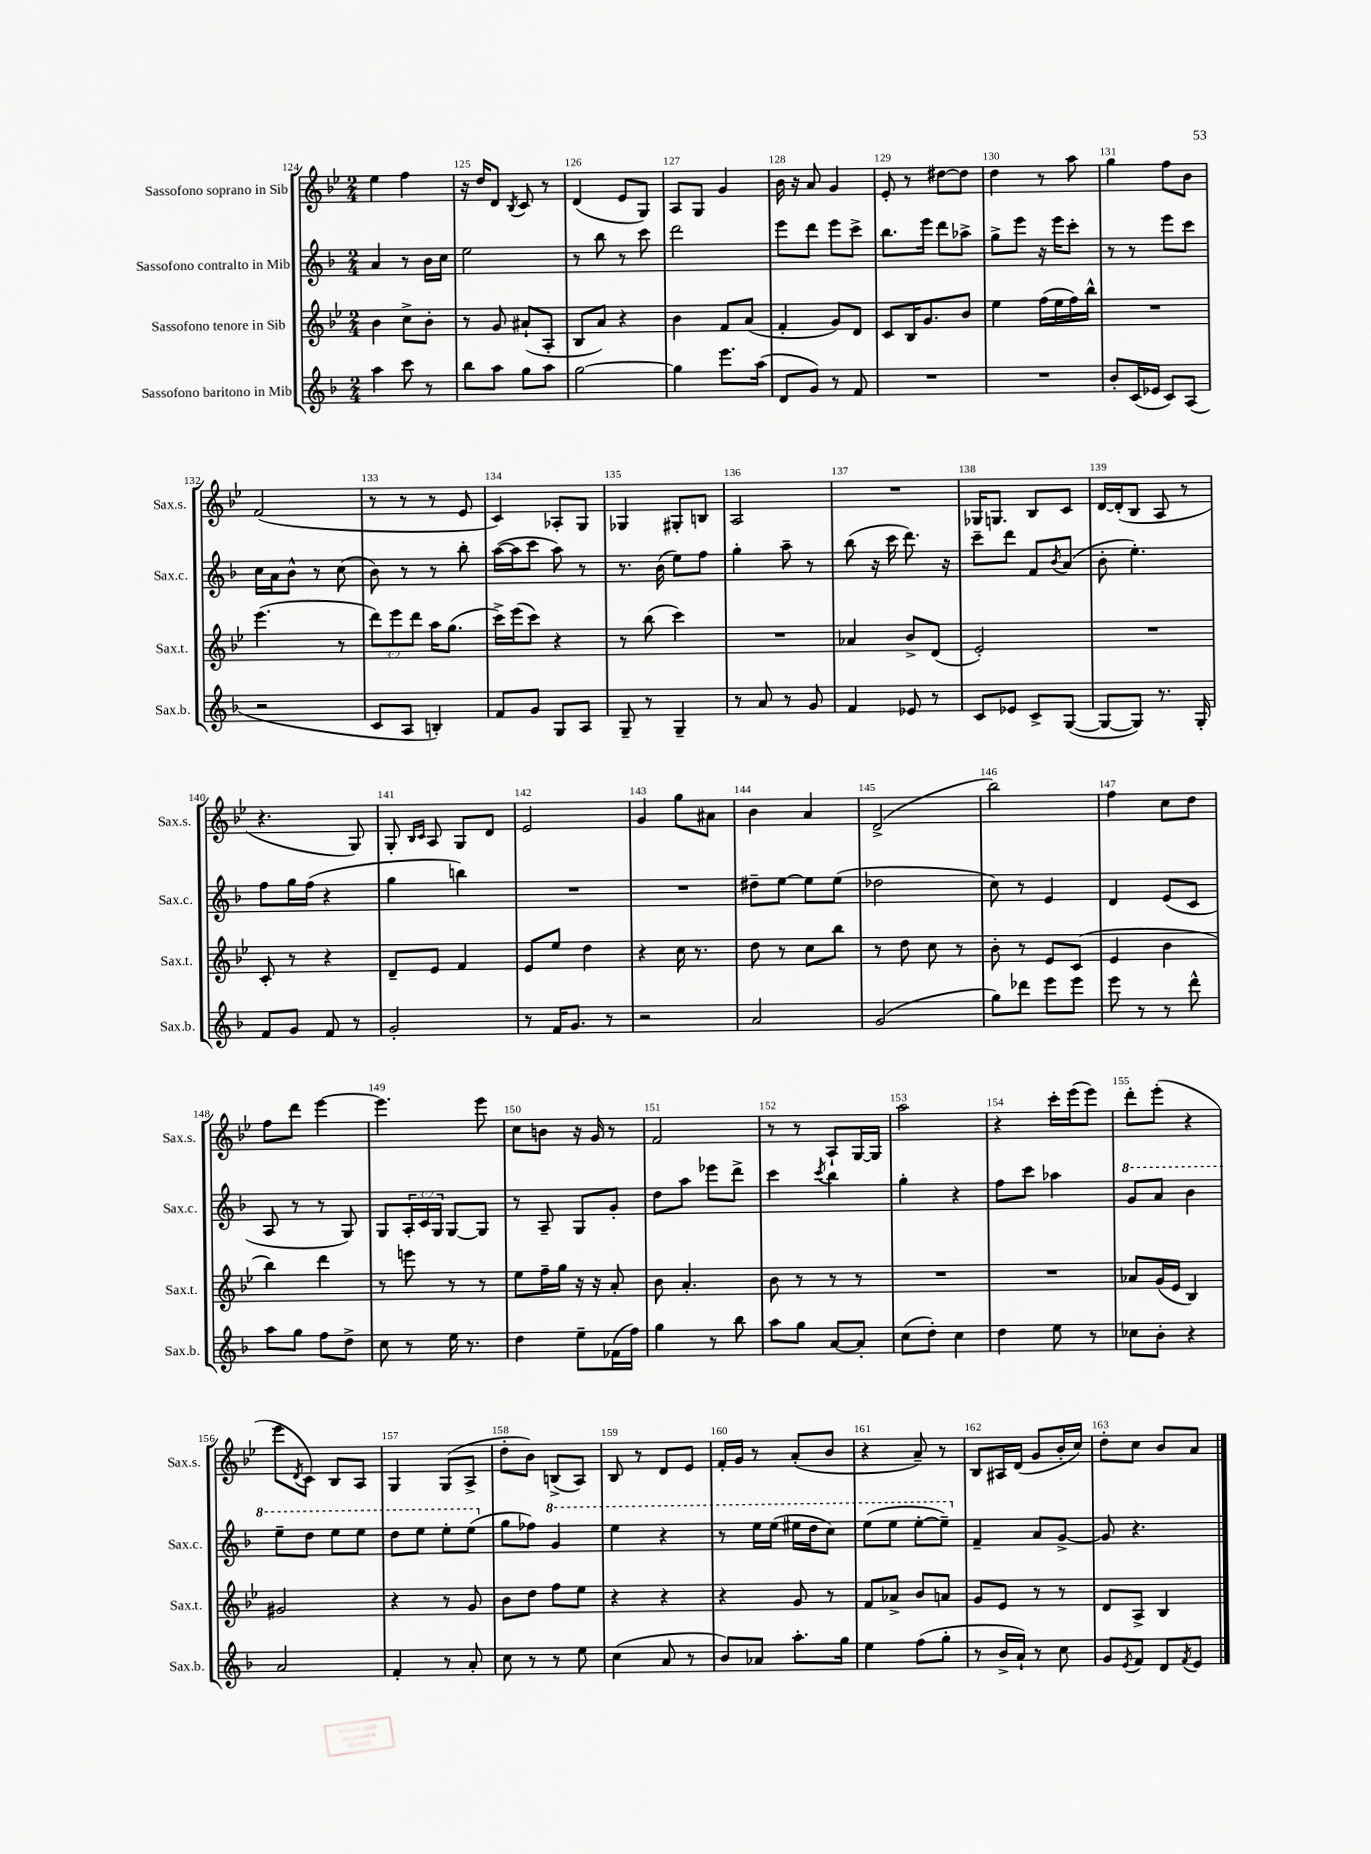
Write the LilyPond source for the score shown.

<<
\new StaffGroup <<
\new Staff = "s0" \with { instrumentName = "Sassofono soprano in Sib" shortInstrumentName = "Sax.s." } {
    \clef treble \key bes \major \numericTimeSignature \time 2/4
    ees''4 f''4 |
    r16 d''16 d'8 \acciaccatura { bes8 } c'8 r8 |
    d'4( ees'8 g8) |
    a8 g8 g'4 |
    bes'16 r16 a'8 g'4 |
    ees'8-. r8 dis''8~ dis''8 |
    d''4 r8 a''8 |
    g''4 f''8 bes'8 |
    f'2( |
    r8 r8 r8 ees'8 |
    c'4) aes8-. g8 |
    ges4 gis8-. b8 |
    a2 |
    R2 |
    ges16 g8. bes8 c'8 |
    d'16~ d'16-.( bes8 a8 r8 |
    r4. g8) |
    g8-. \grace { bes16 c'16 } a8 g8 d'8 |
    ees'2 |
    g'4 g''8 ais'8 |
    bes'4 a'4 |
    d'2->( |
    bes''2) |
    f''4 c''8 d''8 |
    f''8 d'''8 ees'''4~ |
    ees'''4. ees'''8 |
    c''8 b'8 r16 g'16 r8 |
    f'2 |
    r8 r8 a8-! g16~ g16 |
    a''2 |
    r4 c'''16-. ees'''16( ees'''8) |
    d'''8-. ees'''8-.( r4 |
    ees'''8 \acciaccatura { d'8 } c'8) bes8 a8 |
    g4 g8( a8-> |
    d''8-. bes'8) b8->( a8) |
    bes8 r8 d'8 ees'8 |
    f'16-. g'16 r8 a'8-.( bes'8 |
    r4 a'8--) r8 |
    bes8 ais16 d'16( g'8 bes'16-. c''16) |
    d''8-. c''8 bes'8 a'8 \bar "|." |
}
\new Staff = "s1" \with { instrumentName = "Sassofono contralto in Mib" shortInstrumentName = "Sax.c." } {
    \clef treble \key f \major \numericTimeSignature \time 2/4 \override Staff.TupletNumber.text = #tuplet-number::calc-fraction-text
    a'4 r8 bes'16 c''16 |
    e''2 |
    r8 bes''8 r8 c'''8 |
    d'''2 |
    e'''8 d'''8 e'''8 c'''8-> |
    bes''8. e'''16 d'''8 aes''8-> |
    g''8-> e'''8 r16 e'''16 c'''8-. |
    r8 r8 e'''8 c'''8 |
    c''16 a'16 bes'8-^ r8 c''8( |
    bes'8) r8 r8 bes''8-. |
    a''16~( a''16 c'''8 a''8) r8 |
    r8. bes'16( e''8) f''8 |
    g''4-. a''8-- r8 |
    bes''8( r16 c'''16 d'''8.) r16 |
    c'''8-- d'''8 f'8 \acciaccatura { bes'8 } a'8( |
    bes'8-. e''4.-.) |
    f''8 g''16 f''16( r4 |
    g''4 b''4) |
    R2 |
    R2 |
    dis''8-- e''8~ e''8 e''8( |
    des''2 |
    c''8) r8 e'4 |
    d'4 e'8( c'8 |
    a8 r8 r8 g8) |
    g8 \tuplet 3/2 { a16-. c'16 g16 } g8~ g8 |
    r8 a8-- g8 g'8-. |
    d''8 a''8 ees'''8 d'''8-> |
    c'''4 \acciaccatura { c'''8 } bes''4 |
    g''4-. r4 |
    f''8 c'''8 aes''4 |
    \ottava #1 g''8 a''8 bes''4 |
    e'''8-- d'''8 e'''8 e'''8 |
    d'''8 e'''8 e'''8-. e'''8( \ottava #0 |
    g''8 fes''8) \ottava #1 g''4 |
    e'''4 r4 |
    r8 e'''16 e'''16( eis'''16 d'''16 c'''8) |
    e'''8( e'''8 e'''8~-. e'''8--) \ottava #0 |
    f'4-- a'8 g'8~-> |
    g'8 r4. \bar "|." |
}
\new Staff = "s2" \with { instrumentName = "Sassofono tenore in Sib" shortInstrumentName = "Sax.t." } {
    \clef treble \key bes \major \numericTimeSignature \time 2/4 \override Staff.TupletNumber.text = #tuplet-number::calc-fraction-text
    bes'4 c''8-> bes'8-. |
    r8 g'8 ais'8-!( a8-. |
    bes8 a'8) r4 |
    bes'4 f'8 a'8( |
    f'4-. g'8) d'8 |
    c'8 bes16 g'8. bes'8 |
    ees''4 f''16( ees''16 f''16) bes''16-^ |
    R2 |
    ees'''4.( r8 |
    \tuplet 3/2 { d'''8) ees'''8 d'''8 } a''16 g''8.( |
    c'''16->) ees'''16( c'''8) r4 |
    r8 bes''8( c'''4) |
    R2 |
    aes'4 bes'8-> d'8( |
    ees'2-.) |
    R2 |
    c'8-. r8 r4 |
    d'8-- ees'8 f'4 |
    ees'8 ees''8 d''4 |
    r4 c''16 r8. |
    d''8 r8 c''8 bes''8 |
    r8 d''8 c''8 r8 |
    bes'8-. r8 ees'8 c'8( |
    ees'4 bes'4 |
    bes''4) d'''4 |
    r8 e'''8 r8 r8 |
    ees''8 f''16-- g''16 r16 r16 a'8-. |
    bes'8 a'4.-. |
    bes'8 r8 r8 r8 |
    R2 |
    R2 |
    aes'8 g'16( ees'16 bes4) |
    gis'2 |
    r4 r8 g'8 |
    bes'8 d''8 f''8 ees''8 |
    r4 r4 |
    r4 g'8 r8 |
    f'8 aes'8-> bes'8 a'8 |
    g'8 ees'8 r8 r8 |
    d'8 a8-> bes4 \bar "|." |
}
\new Staff = "s3" \with { instrumentName = "Sassofono baritono in Mib" shortInstrumentName = "Sax.b." } {
    \clef treble \key f \major \numericTimeSignature \time 2/4
    a''4 c'''8 r8 |
    bes''8 a''8 g''8 a''8 |
    g''2~ |
    g''4 e'''8. a''16( |
    d'8 g'8) r8 f'8 |
    R2 |
    R2 |
    bes'8-. c'16( ees'16 c'8) a8( |
    r2 |
    c'8 a8 b4-.) |
    f'8 g'8 g8 a8 |
    g8-- r8 g4-- |
    r8 a'8 r8 g'8 |
    f'4 ees'8 r8 |
    c'8 ees'8 c'8-> g8~( |
    g8~ g8) r8. g16-. |
    f'8 g'8 f'8 r8 |
    g'2-. |
    r8 f'16 g'8. r8 |
    r2 |
    a'2 |
    g'2( |
    g''8) des'''8 e'''8 e'''8 |
    e'''8 r8 r8 d'''8-^ |
    a''8 g''8 f''8 d''8-> |
    c''8 r8 e''16 r8. |
    d''4 e''8-- fes'16( f''16) |
    g''4 r8 bes''8 |
    a''8 g''8 a'8~ a'8-. |
    c''8( d''8-.) c''4 |
    d''4 e''8 r8 |
    ces''8 bes'8-. r4 |
    a'2 |
    f'4-. r8 a'8-. |
    c''8 r8 r8 e''8 |
    c''4( a'8 r8 |
    bes'8) aes'8 a''8.-. g''16 |
    e''4 f''8( g''8-. |
    r8 bes'16-> a'16-!) r8 c''8 |
    g'8 \acciaccatura { e'8 } f'8 d'8 \acciaccatura { f'8 } e'8 \bar "|." |
}
>>
>>
\layout { \context { \Score currentBarNumber = #124 \override BarNumber.break-visibility = ##(#f #t #t) barNumberVisibility = #all-bar-numbers-visible } }
